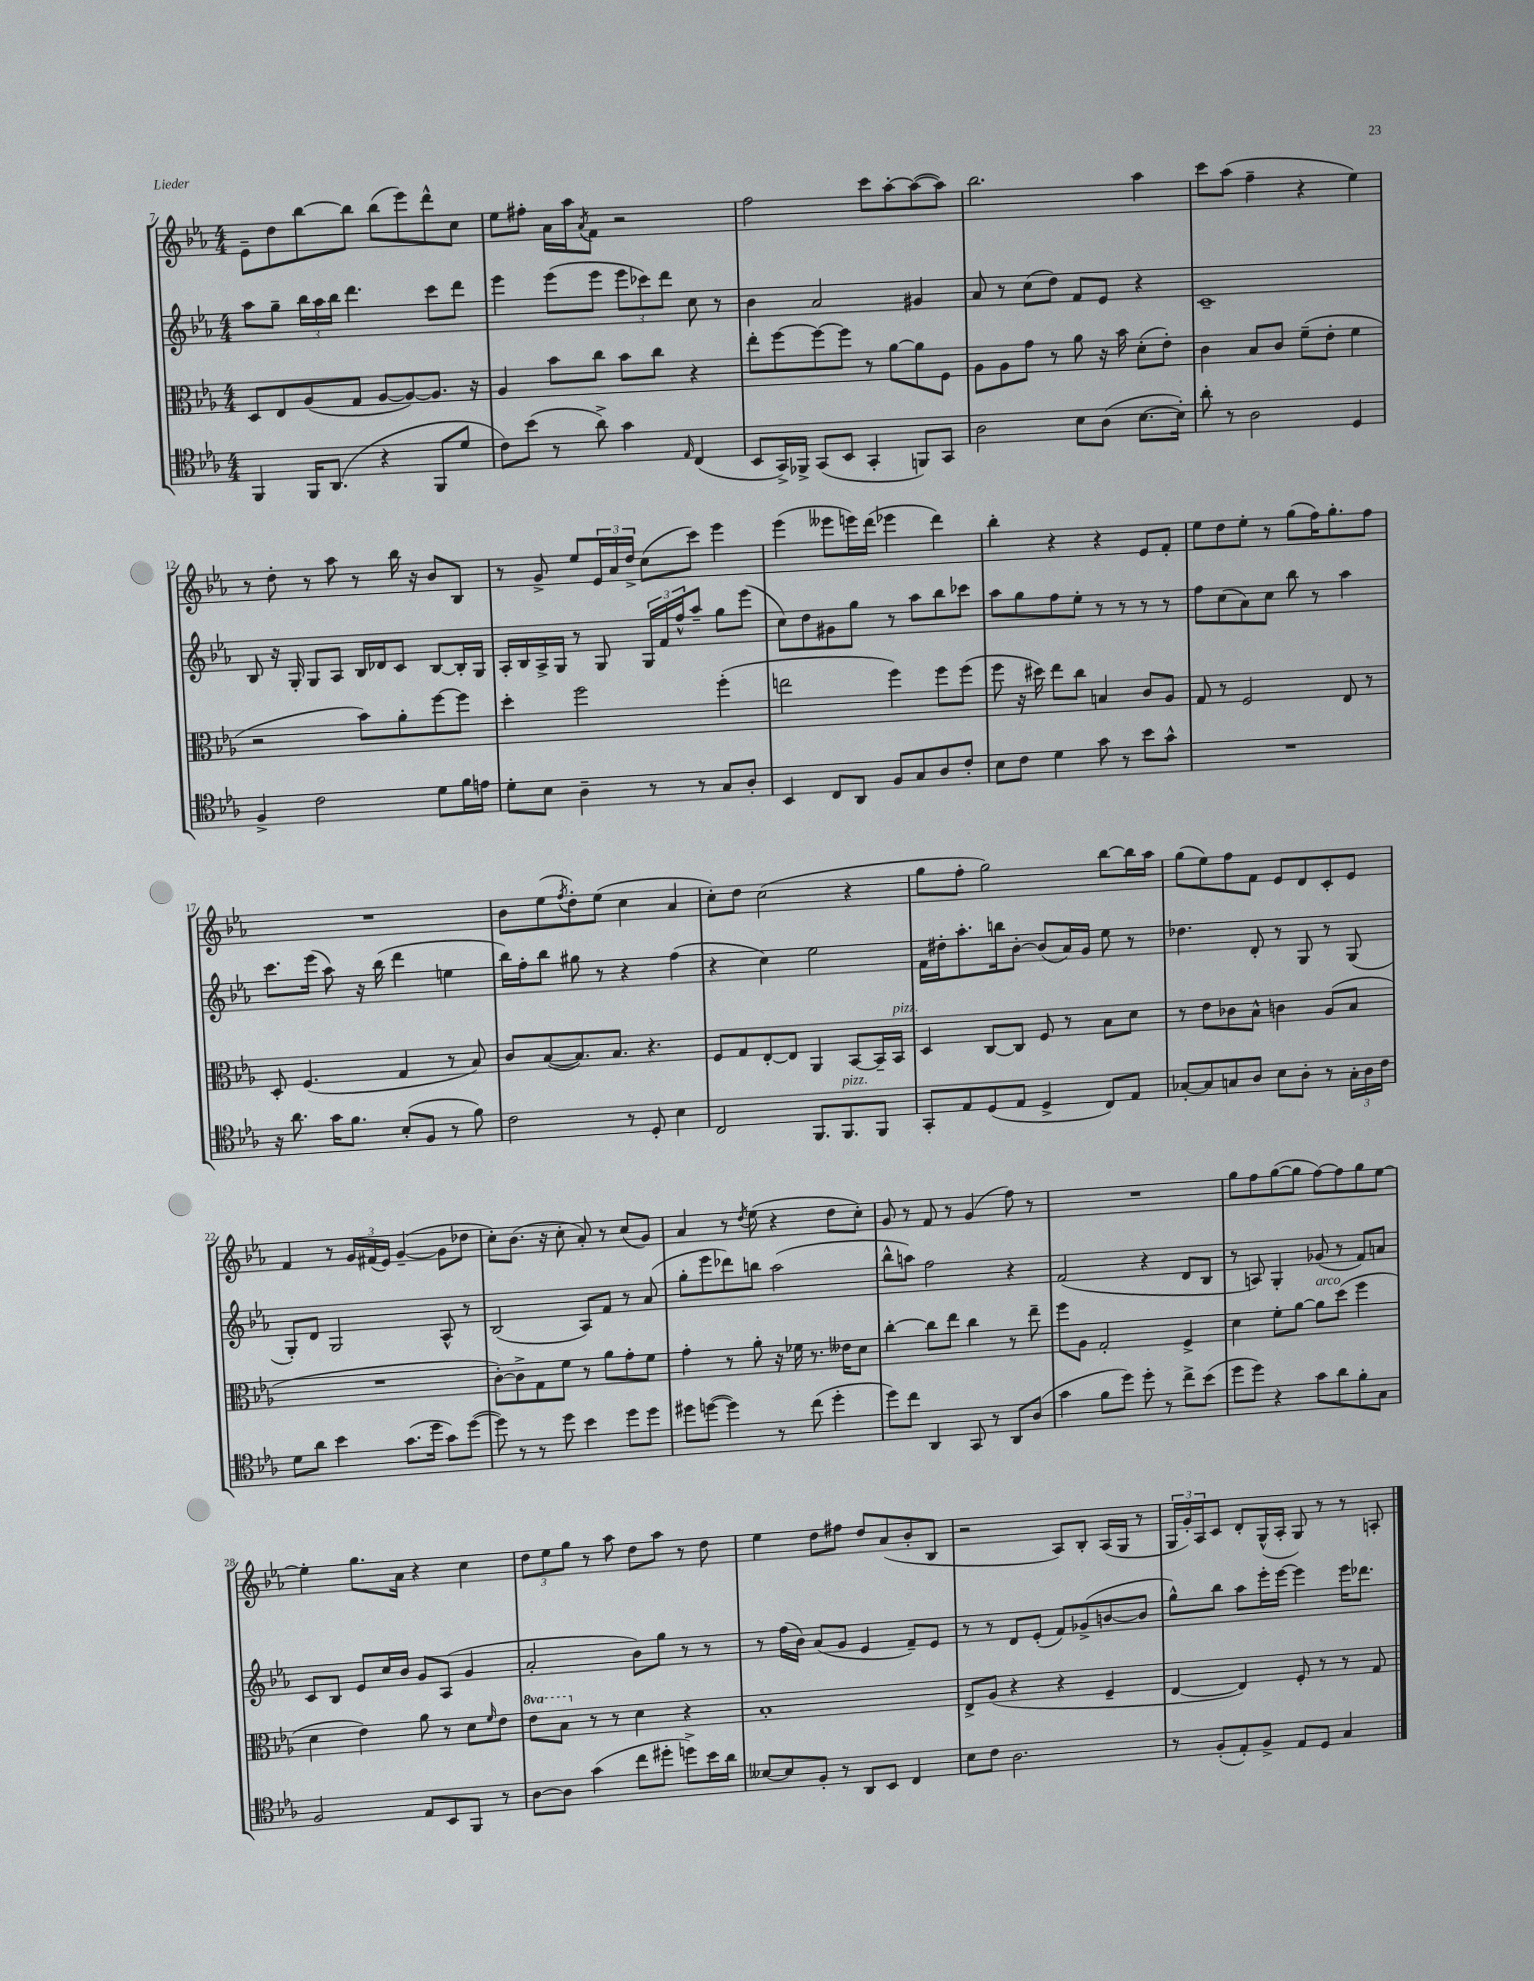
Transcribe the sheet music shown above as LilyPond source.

<<
\new StaffGroup <<
\new Staff = "s0" {
    \clef treble \key ees \major \numericTimeSignature \time 4/4
    ees'8-- d''8 bes''8~ bes''8 bes''8( ees'''8) d'''8-^ c''8 |
    ees''8 fis''8-. aes'16 aes''16 \acciaccatura { aes'8 } f'8 r2 |
    f''2 c'''8 aes''8~-. aes''8~( aes''8) |
    bes''2. aes''4 |
    c'''8 aes''8( f''4-- r4 ees''4) |
    r8 d''8-. r8 aes''8 r8 bes''16 r16 bes'8 bes8 |
    r8 g'8-> ees''8 \tuplet 3/2 { ees'16 aes'16 d''16-> } c''8( c'''8) ees'''4 |
    ees'''4( eeses'''8 e'''16) d'''16( ees'''4 d'''4) |
    bes''4-. r4 r4 ees'8 f'8-. |
    ees''8 d''8 ees''8-. r8 g''8( f''16) g''8.-. f''8 |
    R1 |
    bes'8 ees''8( \acciaccatura { f''8 } d''8-.) ees''8( c''4 aes'4 |
    c''8-.) d''8 c''2( r4 |
    g''8 f''8-. g''2) bes''8~ bes''16 aes''16 |
    g''8( ees''8) f''8 f'8 ees'8 d'8 c'8-. ees'8 |
    f'4 r8 \tuplet 3/2 { g'16 fis'16( ees'16) } g'4~--( g'8 des''8 |
    c''8-.) bes'8.( r16 c''8-. aes'8-.) r8 c''8( g'8) |
    aes'4 r8 \acciaccatura { d''8 } ees''8( r4 d''8 c''8-.) |
    g'8 r8 f'8 r8 g'4( f''8) r8 |
    R1 |
    g''8 f''8 g''8~( g''8 f''8~) f''8 g''8 ees''8~ |
    ees''4-. g''8. aes'16 r4 c''4 |
    \tuplet 3/2 { d''8 ees''8 g''8 } r8 aes''8 d''8 aes''8 r8 d''8 |
    ees''4 d''8 fis''8 d''8 aes'8( bes'8-. bes8 |
    r2 aes8) bes8-. aes16( g16 r8 |
    \tuplet 3/2 { g16 g'16-.) aes16 } c'8 d'8-. g16-^( aes16-. g8) r8 r8 a8-. \bar "|." |
}
\new Staff = "s1" {
    \clef treble \key ees \major \numericTimeSignature \time 4/4
    aes''8 g''8-- \tuplet 3/2 { bes''16 aes''16 bes''16 } d'''4. c'''8 d'''8 |
    ees'''4 ees'''8( ees'''8 \tuplet 3/2 { ees'''8 ces'''8) d'''8 } c''8 r8 |
    bes'4 aes'2 gis'4 |
    aes'8 r8 c''8( d''8) f'8 ees'8 r4 |
    c'1-- |
    bes8 r16 g16-. g8 aes8 bes16 des'16 c'8 bes8~ bes16-. g16 |
    aes16-. bes16 aes16-> g16 r8 g8 \tuplet 3/2 { g16 f'16 f''16-^ } aes''8-- g''8 ees'''8( |
    c''8) d''8 gis'8 g''8 r8 aes''8 bes''8 ces'''8 |
    aes''8 g''8 f''8 ees''8-. r8 r8 r8 r8 |
    f''8 c''8( aes'8) c''8 bes''8 r8 aes''4 |
    c'''8. ees'''16( aes''8) r16 bes''16( d'''4 e''4 |
    bes''16) f''16-. bes''8 gis''8 r8 r4 f''4( |
    r4 c''4) ees''2 |
    f'16 dis''16-. aes''8.-. b''16 bes'8~-. bes'8( aes'16) g'16 ees''8 r8 |
    des''4. d'8-. r8 g8 r8 g8( |
    g8-.) d'8 g2 aes8-^ r8 |
    bes2( aes8) f'8 r8 aes'8( |
    g''8-. ees'''8 des'''8) b''8 aes''2( |
    bes''8-^ a''8) f''2 r4 |
    f'2( r4 d'8 bes8 |
    r8 a8) g4-. ges'8( r8 f'8) a'8 |
    c'8 bes8 ees'8 c''16 bes'16 g'8 aes8( g'4 |
    aes'2-. bes'8) g''8 r8 r8 |
    r8 f''16( bes'16) aes'8( g'8 ees'4 f'8--) ees'8 |
    r8 r8 d'8 ees'8-.( f'8) ges'8->( b'8~ b'8 |
    g''8-^) bes''8 aes''8 ees'''16-. ees'''16~ ees'''4 ees'''16 des'''8. \bar "|." |
}
\new Staff = "s2" {
    \clef alto \key ees \major \numericTimeSignature \time 4/4 \set Staff.ottavationMarkups = #ottavation-simple-ordinals
    d8 ees8 aes8( g8 aes8~ aes8~) aes8. r16 |
    aes4 bes'8 c''8 bes'8 c''8 r4 |
    ees''8-. f''8~ f''8~ f''8 r8 aes'8~ aes'8 f8 |
    aes8 aes8 g'8 r8 aes'8 r16 bes'16 d'8-.( ees'8-.) |
    c'4 bes8 c'8 f'8--( ees'8-. f'4 |
    r2 bes'8) aes'8-. f''8~ f''8 |
    d''4-. f''2 f''4-.( |
    e''2 f''4) f''8 f''8( |
    f''8 r16 dis''16) ees''8 c''8 b4 c'8 aes8 |
    g8 r8 f2 ees8 r8 |
    d8-. f4.( g4 r8 bes8) |
    c'8 bes8~( bes8.) bes8. r4. |
    f8 g8 ees8~-. ees8 aes,4 bes,8~ bes,16-- bes,16^\markup { \italic "pizz." } |
    d4 c8~ c8 f8 r8 bes8 d'8 |
    r8 ees'8 ces'8 bes8-^ c'4 aes8( bes8 |
    R1 |
    c'8~-.) c'8-> g8 f'8 r8 aes'8 g'8-. f'8 |
    g'4-. r8 aes'8-. r16 fes'16 r8. eeses'16 d'8 |
    c''4~-. c''8 ees''8 c''4 r8 ees''8-- |
    f''8 aes8 g2-. f4-> |
    d'4 f'8-. aes'8~ aes'8^\markup { \italic "arco" } d''8( f''4 |
    d'4 ees'4) aes'8 r8 d'8 \grace { f'16 } ees'8 |
    \ottava #1 ees''8 bes'8 \ottava #0 r8 r8 d'4 r4 |
    bes1-. |
    ees8-> aes8( r4 r4 f4-- |
    ees4~ ees4) f8-. r8 r8 g8 \bar "|." |
}
\new Staff = "s3" {
    \clef tenor \key ees \major \numericTimeSignature \time 4/4
    f,4 f,16 aes,8.( r4 f,8 d'8 |
    c'8) bes'8( r8 aes'8->) g'4 \grace { ees16 } c4( |
    bes,8 g,16->) fes,16-> g,8( bes,8 g,4-. f,8) g,8 |
    aes2 bes8 aes8( bes8.~ bes16-.) |
    aes'8-. r8 aes2 d4 |
    f4-> c'2 d'8 f'16 e'16 |
    d'8-. bes8 aes4-- r8 r8 g8 aes8-. |
    bes,4 c8 aes,8 f8 g8 aes8 c'8-. |
    bes8 c'8 d'4 g'8 r8 bes'8 g'8-^ |
    R1 |
    r16 aes'8. g'16 f'8. bes8-.( f8 r8 f'8) |
    c'2 r8 d8-. bes4 |
    c2 f,8. f,8.^\markup { \italic "pizz." } f,8 |
    g,8-. ees8 d8( ees8 d4-> c8) ees8 |
    ges8~-. ges8 g8 aes8 bes8 aes8-. r8 \tuplet 3/2 { g16-. aes16 c'16 } |
    d'8 aes'8 bes'4 g'8.( d''16 g'8) d''8~( |
    d''8) r8 r8 d''8 bes'4 d''8 d''8 |
    dis''8 d''8~( d''4) r8 c''8( d''4-. |
    d''8) c''8 aes,4 g,8 r8 aes,8 aes8( |
    g'4 f'8 d''8) d''8-. r8 c''8-> bes'8( |
    d''8 d''8) r4 g'8 aes'8 f'8-. g8 |
    f2 ees8 bes,8 f,8 r8 |
    aes8~ aes8 g'4( c''8 dis''8-. d''8->) bes'16 aes'16 |
    beses8~ beses8 f8-. r8 aes,8 bes,8 c4 |
    bes8 c'8 aes2. |
    r8 f8-.( ees8-.) f8-> ees8 d8 g4 \bar "|." |
}
>>
>>
\layout { \context { \Score currentBarNumber = #7 } }
